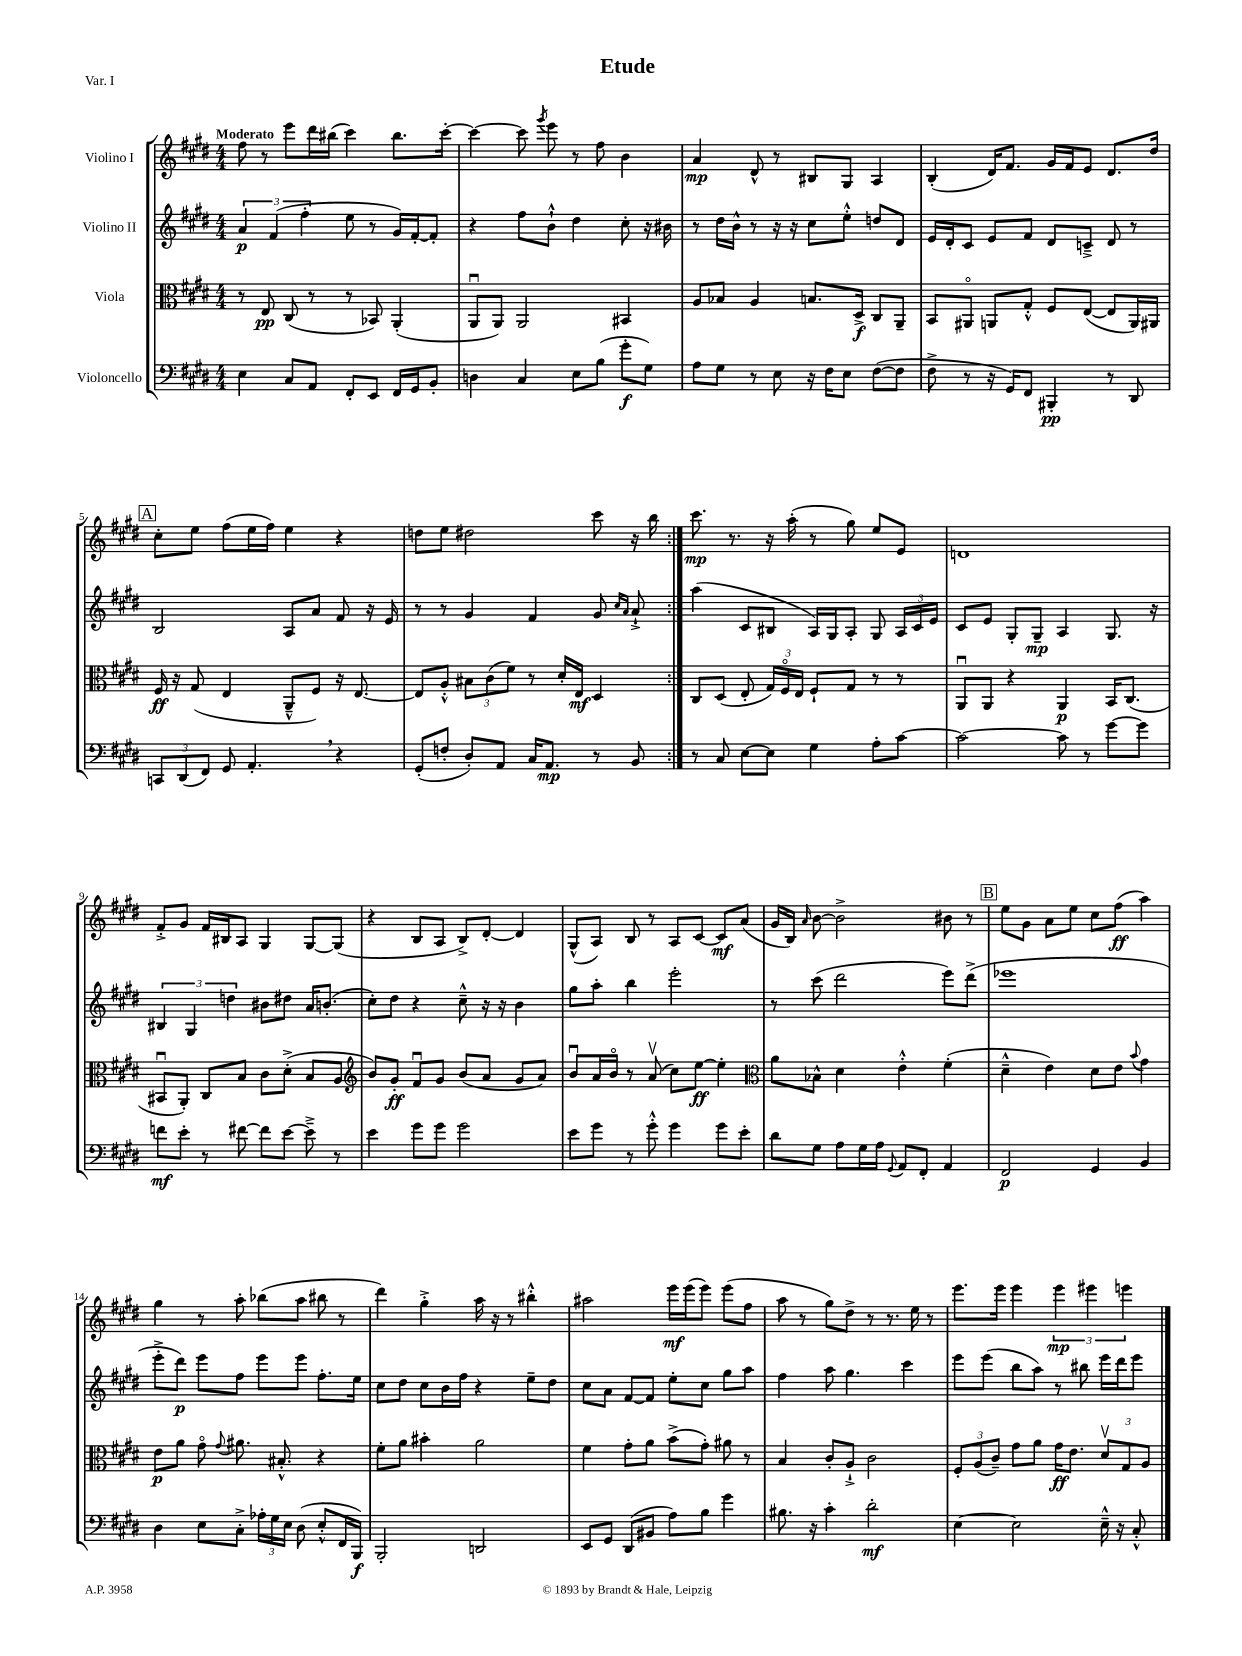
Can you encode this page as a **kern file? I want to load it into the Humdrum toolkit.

**kern	**kern	**kern	**kern
*staff4	*staff3	*staff2	*staff1
*clefF4	*clefC3	*clefG2	*clefG2
*k[f#c#g#d#]	*k[f#c#g#d#]	*k[f#c#g#d#]	*k[f#c#g#d#]
*M4/4	*M4/4	*M4/4	*M4/4
4E	8r	6a	8ff#
.	8E	.	8r
.	.	(6f#	.
8C#	(8C#	.	8eee
.	.	6ff#'	.
8AA	8r	.	16ddd#
.	.	.	(16bb#
8FF#'	8r	8ee	4ccc#)
8EE	8BB-)	8r	.
16FF#	(4AA'	16g#)	8.bb#
16GG#	.	[16f#'	.
8BB'	.	8f#']	.
.	.	.	[16ccc#'
=	=	=	=
4D	8AAu	4r	4ccc#_
.	8AA)	.	.
4C#	2AA	8ff#	8ccc#]
.	.	.	8qggg#
.	.	8b`^^	8eee
8E	.	4dd#	8r
(8B	.	.	8ff#
8g#'	4BB#	8cc#'	4b
8G#)	.	16r	.
.	.	16b#	.
=	=	=	=
8A	8A	8r	4a
8G#	8B-	16dd#	.
.	.	16b^^	.
8r	4A	8r	8d#^^
8E	.	16r	8r
.	.	16r	.
16r	8.B	8cc#	8B#
16F#	.	.	.
8E	.	8ee'^^	8G#
.	16D#^	.	.
([8F#	8C#	8dd	4A
8F#]	8AA~	8d#	.
=	=	=	=
8F#^	8BB	16e	(4B'
.	.	16d#'	.
8r	8AA#o	8c#	.
16r	8AA	8e	16d#)
16GG#)	.	.	8.f#
8FF#	8G#'^^	8f#	.
4BBB#'	8F#	8d#	16g#
.	.	.	16f#
.	([8E	8c~^	8e
8r	8E]	8d#	8.d#
8DD#	16AA)	8r	.
.	16AA#	.	16dd#
=	=	=	=
12CC	16F#	2B	8cc#'
.	16r	.	.
(12DD#	.	.	.
.	(8G#	.	8ee
12FF#)	.	.	.
8GG#	4E	.	(8ff#
4.AA'	.	.	16ee
.	.	.	16ff#)
.	8AA~^^	8A	4ee
.	8F#)	8a	.
4r	16r	8f#	4r
.	[8.E	.	.
.	.	16r	.
.	.	16e	.
=	=	=	=
(8GG#'	8E]	8r	8dd
8F'	8A'^^	8r	8ee
8D#')	12B#	4g#	2dd#
.	(12c#	.	.
8AA	.	.	.
.	12f#)	.	.
16C#	8r	4f#	.
8.AA	.	.	.
.	16d#'	.	.
.	16E	.	.
8r	4D#	8g#	8ccc#
.	.	16qqcc#	.
.	.	16qqa	.
8BB	.	8a`^	16r
.	.	.	16bb
=:|!	=:|!	=:|!	=:|!
8r	8C#	(4aa	8.ccc#
8C#	(8D#	.	.
.	.	.	8.r
[8E	8E'	8c#	.
8E]	24G#)	8B#	16r
.	24F#o	.	.
.	.	.	(16aa'
.	24E	.	.
4G#	8F#`	16A)	8r
.	.	16G#	.
.	8G#	8A'	8gg#)
8A'	8r	8G#	8ee
[8c#	8r	24A	8e
.	.	24c#	.
.	.	24e	.
=	=	=	=
2c#_	8AAu	8c#	1d
.	8AA	8e	.
.	4r	8G#'	.
.	.	8G#~	.
8c#]	4AA	4A	.
8r	.	.	.
[8g#	16BB	8.G#	.
.	(8.C#	.	.
8g#]	.	.	.
.	.	16r	.
=	=	=	=
8f	8BB#u	6B#	8f#'^
8e'	8AA')	.	8g#
.	.	6G#	.
8r	8C#	.	16f#
.	.	.	16B#
.	.	6dd	.
[8f#	8B	.	8A
8f#]	8c#	8b#	4G#
[8e	(8d#'^	8dd#	.
8e~^]	8B	16a	[8G#
.	.	(8.b'	.
8r	8A	.	(8G#]
=	=	=	=
*	*clefG2	*	*
4e	8b)	8cc#')	4r
.	8g#'	8dd#	.
8g#	8f#u	4r	8B
8g#	8g#	.	8A
2g#	(8b	8cc#~^^	8B^)
.	8a	16r	[8d#'
.	.	16r	.
.	8g#	4b	4d#]
.	8a)	.	.
=	=	=	=
8e	8bu	8gg#	(8G#^^
8g#	16a	8aa'	8A)
.	16bo	.	.
8r	8r	4bb	8B
8g#'^^	(8av	.	8r
4g#	8cc#)	2eee'	8A
.	[8ee	.	[8c#
8g#	4ee']	.	8c#]
8e'	.	.	(8a
=	=	=	=
*	*clefC3	*	*
8d#	8a	8r	16g#
.	.	.	16B)
.	.	.	16qqa
8G#	8B-^^	(8ccc#	[8b
8A	4d#	2ddd#	2b^]
16G#	.	.	.
16A	.	.	.
8qqGG#	.	.	.
8AA	4e'^^	.	.
8FF#'	.	.	.
4AA	(4f#'	8eee)	8b#
.	.	(8ddd#^	8r
=	=	=	=
2FF#	4d#~^^	1eee-	8ee
.	.	.	8g#
.	4e)	.	8a
.	.	.	8ee
4GG#	8d#	.	8cc#
.	8e	.	(8ff#
.	8qqb	.	.
4BB	4g#	.	4aa)
=	=	=	=
4D#	8e	8eee'^	4gg#
.	8a	8ddd#)	.
8E	8g#o	8eee	8r
.	8qqg#	.	.
8C#'^	8.a#	8ff#	8aa'
24A-'	.	8eee	(8bb-
24G#	.	.	.
.	8.B#'^^	.	.
24E	.	.	.
(8D#	.	8eee	8aa
8E'^^	4r	8.ff#'	8bb#
16FF#	.	.	8r
16BBB)	.	16ee	.
=	=	=	=
2BBB'	8f#'	8cc#	4ddd#)
.	8a	8dd#	.
.	4b#'	8cc#	4gg#'^
.	.	16b	.
.	.	16ff#	.
2DD	2a	4r	16aa
.	.	.	16r
.	.	.	8r
.	.	8ee~	4bb#'^^
.	.	8dd#	.
=	=	=	=
8EE	4f#	8cc#	2aa#
8GG#	.	8a	.
(8DD#	8g#'	[8f#	.
8BB#	8a	8f#]	.
8A)	(8b^	8ee'	16eee
.	.	.	(16eee
8B	8g#')	8cc#	8eee)
4g#	8a#	8gg#	(8eee
.	8r	8aa	8ff#
=	=	=	=
8.B#	4B	4ff#	8aa
.	.	.	8r
16r	.	.	.
4c#'	8c#'	8aa	8gg#)
.	8A`^	4.gg#	8dd#^
2d#'	2c#	.	8r
.	.	.	8.r
.	.	4ccc#	.
.	.	.	16ee
.	.	.	8r
=	=	=	=
[4E	12F#'	8eee	8.eee
.	(12A	.	.
.	.	(8eee	.
.	12c#~)	.	.
.	.	.	16eee
2E]	8g#	8bb	4eee
.	8a	8aa)	.
.	16g#	8r	6eee
.	8.e	.	.
.	.	8bb#	.
.	.	.	6eee#
16E~^^	12d#v	16eee	.
16r	.	16ddd#	.
.	12G#	.	6eee
8C#'^^	.	8eee	.
.	12A	.	.
==	==	==	==
*-	*-	*-	*-
